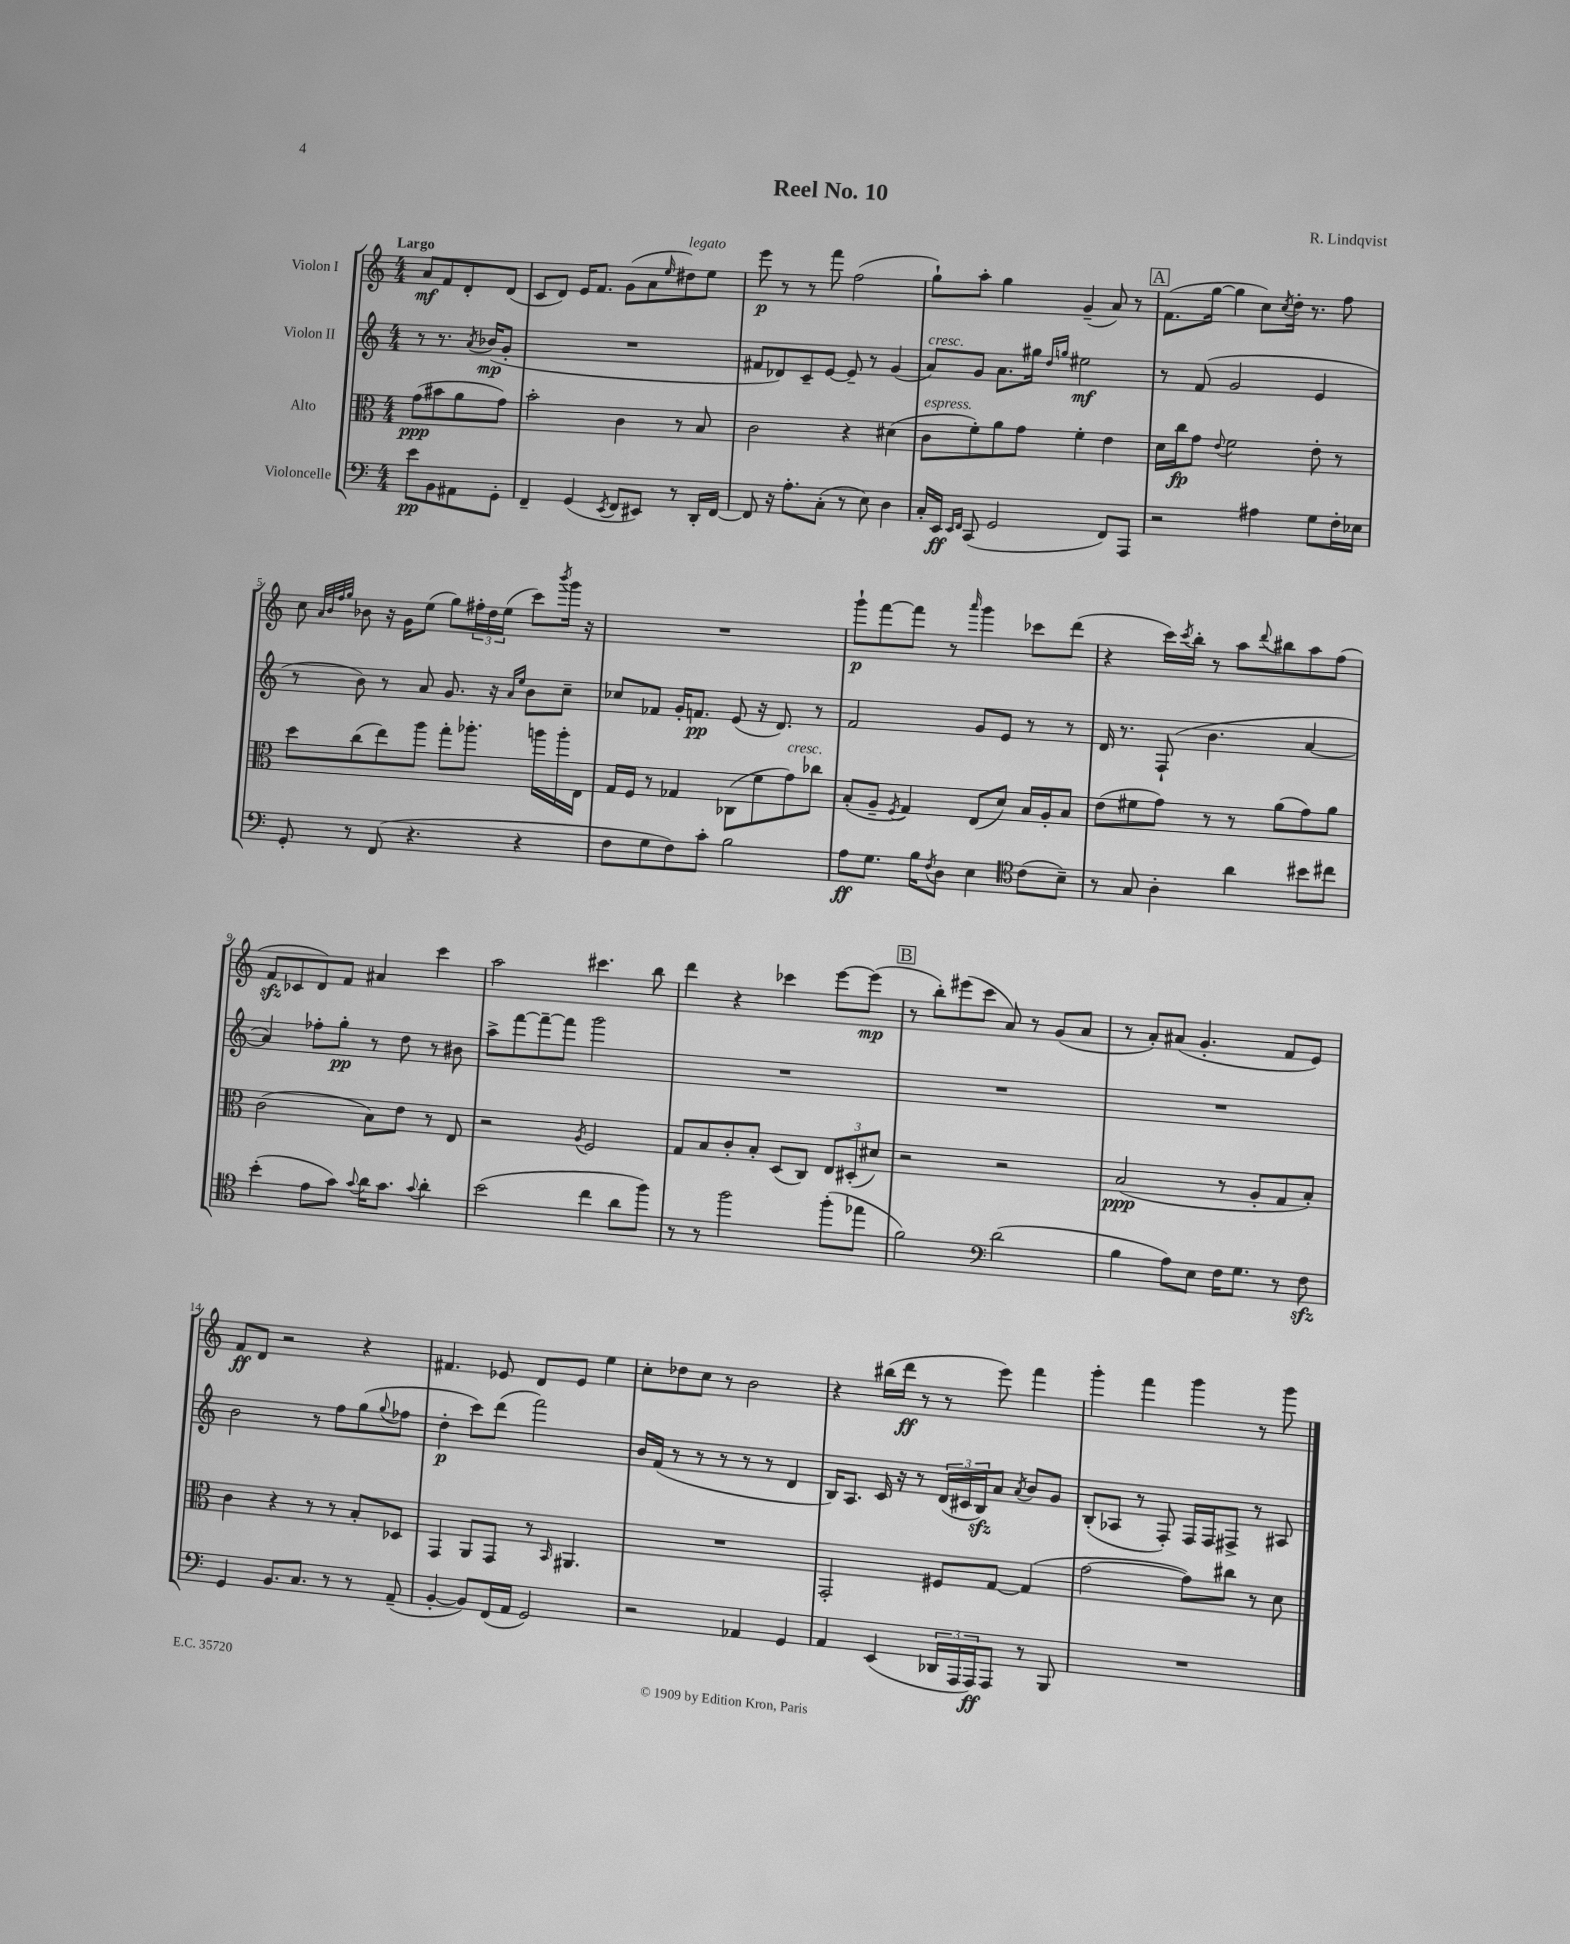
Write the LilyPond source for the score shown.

\header { title = "Reel No. 10" composer = "R. Lindqvist" }
<<
\new StaffGroup <<
\new Staff = "s0" \with { instrumentName = "Violon I" } {
    \clef treble \key c \major \numericTimeSignature \time 4/4 \partial 2 \tempo "Largo"
    a'8\mf f'8 d'8-. d'8( |
    c'8 d'8) e'16 f'8. g'8( a'8 \grace { e''16 } dis''8^\markup { \italic "legato" }) e''8 |
    e'''8\p r8 r8 f'''8 f''2( |
    g''8-!) a''8-. g''4 g'4--( a'8) r8 |
    \mark \markup { \box "A" } f'8.( g''16~ g''4 c''8) \acciaccatura { c''8 } d''16-. r8. f''8 |
    c''8 \grace { a'32 b'32 f''32 g''32 } bes'8 r16 g'16 e''8( g''8) \tuplet 3/2 { fis''16-. d''16 e''16( } c'''8) \acciaccatura { b'''8 } g'''16 r16 |
    R1 |
    g'''8-!\p f'''8~ f'''8 r8 \grace { a'''16 } g'''4 ces'''8 d'''8( |
    r4 c'''16) \acciaccatura { c'''8 } b''16-. r8 a''8 \appoggiatura { d'''8 } bis''8 a''8 f''8( |
    f'8\sfz ces'8 d'8) f'8 ais'4 c'''4 |
    a''2 cis'''4. b''8 |
    d'''4 r4 ces'''4 e'''8~ e'''8\mp( |
    \mark \markup { \box "B" } r8 b''8-.) eis'''8( c'''8 a'8) r8 g'8( a'8 |
    r8 a'8-.) ais'8( g'4.-. f'8 e'8) |
    f'8\ff d'8 r2 r4 |
    fis'4. ees'8 d'8 ees'8 e''4 |
    c''8-. des''8 c''8 r8 b'2 |
    r4 bis''16( d'''16\ff r8 r8 e'''8) f'''4 |
    g'''4-. f'''4 g'''4 r8 g'''8 \bar "|." |
}
\new Staff = "s1" \with { instrumentName = "Violon II" } {
    \clef treble \key c \major \numericTimeSignature \time 4/4 \partial 2
    r8 r8. \acciaccatura { a'8 } bes'16\mp( g'8-. |
    R1 |
    fis'8 des'8) c'8-- e'8~ e'8-- r8 g'4( |
    a'8^\markup { \italic "cresc." }) g'8 a'8. gis''16 \grace { d''16 g''16 } eis''2\mf |
    \mark \markup { \box "A" } r8 f'8( g'2 e'4 |
    r8 b'8) r8 a'8 g'8. r16 \grace { a'16 e''16 } b'8 c''8-- |
    ces''8 fes'8 g'16-. f'8.\pp e'8( r16 d'8.) r8 |
    f'2 g'8 e'8 r8 r8 |
    d'16 r8. f8-!( b'4. a'4~ |
    a'4) fes''8-. g''8-.\pp r8 d''8 r8 bis'8 |
    a''8-> f'''8~ f'''8~-- f'''8 g'''2 |
    R1 |
    \mark \markup { \box "B" } R1 |
    R1 |
    b'2 r8 f''8 g''8( \appoggiatura { g''8 } fes''8 |
    d''4-.\p c'''8) d'''8( f'''2) |
    b'16 f'16( r8 r8 r8 r8 r8 d'4 |
    b16) a8. c'16 r16 r8 \tuplet 3/2 { d'16( cis'16 b16\sfz) } a'8 \acciaccatura { a'8 } b'8 g'8 |
    b8-.( aes8 r8 f8-.) f16 f16 fis8-> r8 ais8 \bar "|." |
}
\new Staff = "s2" \with { instrumentName = "Alto" } {
    \clef alto \key c \major \numericTimeSignature \time 4/4 \partial 2
    g'8\ppp( bis'8 a'8 g'8) |
    b'2-. c'4 r8 b8 |
    c'2 r4 dis'4( |
    c'8^\markup { \italic "espress." } f'8-.) a'8 g'8 f'4-. e'4 |
    \mark \markup { \box "A" } d'16 c''16\fp g'8 \appoggiatura { e'8 } f'2 e'8-. r8 |
    d''8 c''8( e''8) a''8 g''8-. aes''8.-. a''16 a''16-. e16 |
    g16 f16 r8 ges4 ces8( f'8 g'8^\markup { \italic "cresc." }) ces''8 |
    b8-.( a8-- \acciaccatura { f8 } g4) e8( d'8) b16 a16-. b8 |
    e'8( fis'8 g'8) r8 r8 a'8( g'8) a'8 |
    c'2( b8) e'8 r8 e8 |
    r2 \acciaccatura { a8 } f2 |
    g8 b8 c'8-. b8-. d8( c8) \tuplet 3/2 { e8 dis8-.( dis'8) } |
    \mark \markup { \box "B" } r2 r2 |
    b2\ppp( r8 a8-. g8 b8-.) |
    c'4 r4 r8 r8 b8-. des8 |
    g,4 a,8 g,8 r8 \grace { b,16 } ais,4. |
    R1 |
    g,2-. fis8 g8~ g4( |
    g'2~ g'8) cis''8 r8 d'8 \bar "|." |
}
\new Staff = "s3" \with { instrumentName = "Violoncelle" } {
    \clef bass \key c \major \numericTimeSignature \time 4/4 \partial 2
    e'8\pp b,8 ais,8 g,8-. |
    f,4-- g,4( \acciaccatura { e,8 } f,8 eis,8) r8 d,16-. f,16~ |
    f,8 r16 a8.-. c8-.( r8 e8) d4 |
    c16-. e,16\ff \grace { e,16 f,16 } c,8( g,2 f,8) a,,8 |
    \mark \markup { \box "A" } r2 ais4 g8 f16-. ees16 |
    g,8-. r8 f,8( r4. r4 |
    f8 g8 f8) c'8-. b2 |
    a8\ff g8. b16 \acciaccatura { f8 } d8 e4 \clef tenor c'8( b8--) |
    r8 g8 a4-. a'4 bis'8 cis''8 |
    b'4-.( e'8 g'8) \appoggiatura { g'8 } a'16 g'8. \appoggiatura { g'8 } a'4-. |
    b'2( c''4 a'8 f''8) |
    r8 r8 f''2 f''8-.( ees''8 |
    \mark \markup { \box "B" } f'2) \clef bass d'2( |
    b4 a8) e8 f16 g8. r8 f8\sfz |
    g,4 b,8. c8. r8 r8 a,8--( |
    b,4~-. b,8) f,16( a,16 g,2) |
    r2 aes,4 g,4 |
    a,4 e,4( \tuplet 3/2 { des,16 a,,16 a,,16\ff) } a,,8 r8 b,,8 |
    R1 \bar "|." |
}
>>
>>
